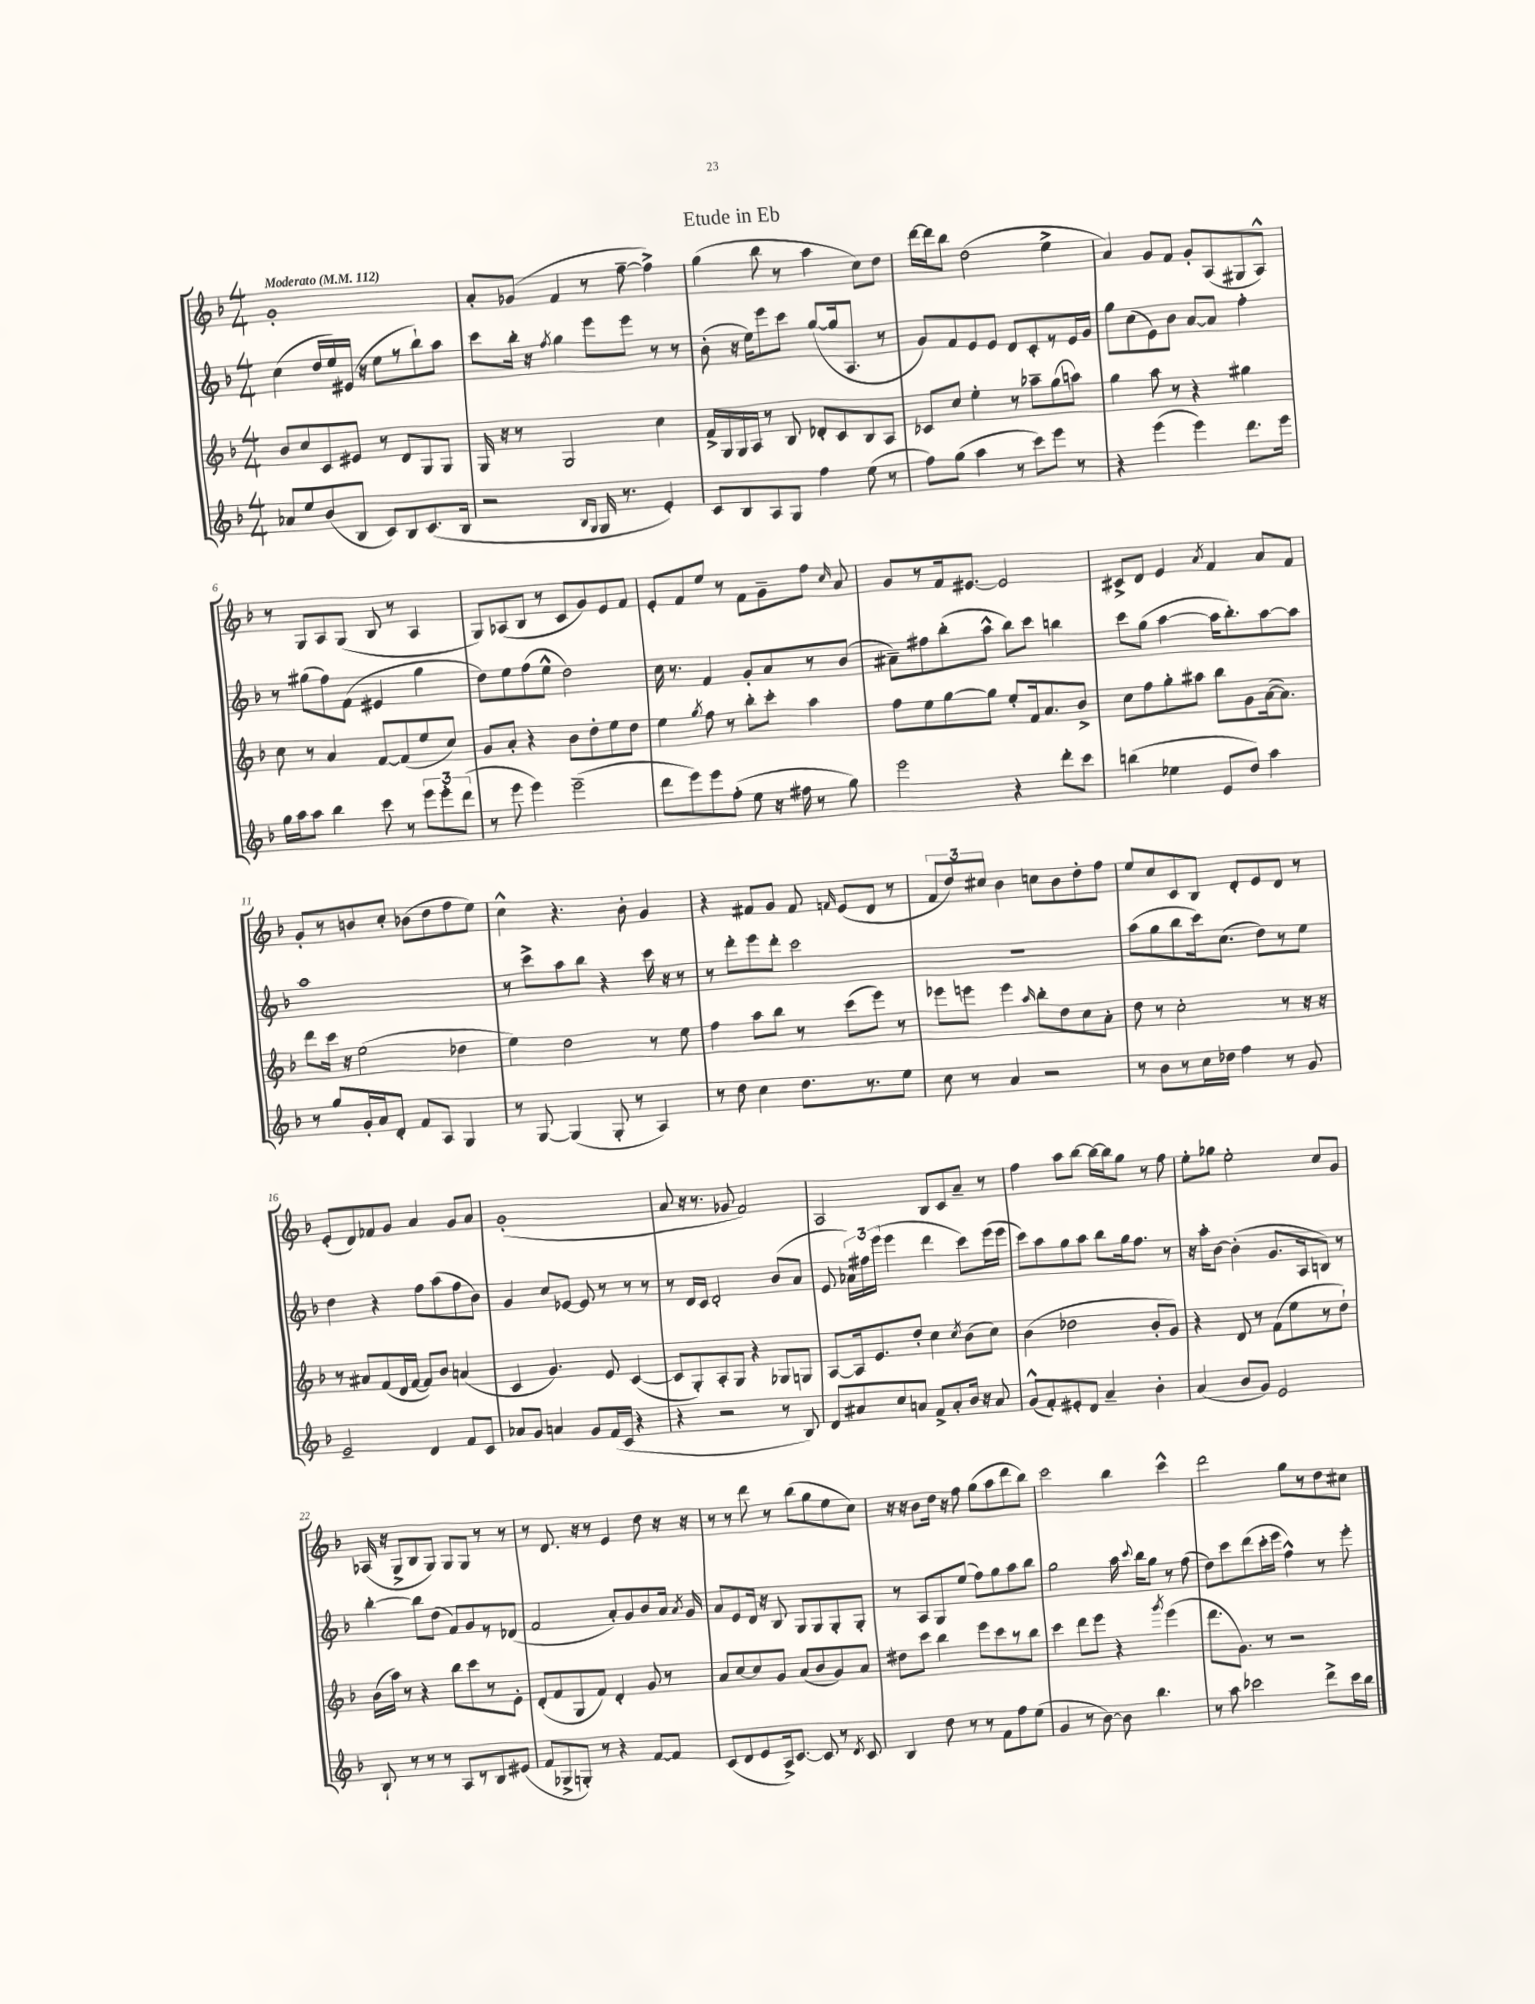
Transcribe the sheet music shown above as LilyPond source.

\header { title = "Etude in Eb" }
<<
\new StaffGroup <<
\new Staff = "s0" {
    \clef treble \key f \major \numericTimeSignature \time 4/4 \tempo "Moderato" 4 = 112
    \autoBeamOff g'1-. |
    a'8[-. ges'8]( f'4 r8 f''8~-- f''4->) |
    g''4( bes''8 r8 a''4 c''8[) d''8] |
    d'''16[~ d'''16 bes''8] d''2( e''4-> |
    a'4) g'8[ f'8] g'8[-. a8( gis8 a8]-^) |
    r8 g8[ a8 g8]( bes8 r8 a4 |
    g8[) aes8( bes8] r8 c'8[ g'8) e'8 f'8] |
    e'8[-. f'8 e''8] r8 f'8[ g'8-- f''8] \grace { c''16 } a'8 |
    g'8[ r8 f'16 eis'8.]~ eis'2 |
    cis'8[-> d'8] e'4 \acciaccatura { a'8 } f'4 a'8[ f'8] |
    g'8[-. r8 b'8 c''8]-. bes'8[( d''8 f''8 e''8]) |
    c''4-^ r4. bes'8-. g'4 |
    r4 fis'8[ g'8] fis'8 \grace { f'16 } e'8[( d'8] r8 |
    \tuplet 3/2 { f'8[ d''8) cis''8] } bes'4 c''8[ bes'8 d''8-. f''8] |
    e''8[ c''8 c'8 bes8] d'8[-. e'8 d'8] r8 |
    e'8[-.( d'8) fes'8 g'8] a'4 g'8[ a'8] |
    g'1-.( |
    a'8 r16 r8. ges'8 f'2) |
    a2 bes8[ c'8 a'8]-- r8 |
    f''4 a''8[ bes''8]~ bes''16[~ bes''16 g''8] r8 f''8 |
    e''8[-. ges''8] e''2-. c''8[ g'8] |
    aes16( r16 g8[-> bes8 g8]) g8[ g8] r8 r8 |
    r8 d'8. r16 r8 e'4 d''8 r16 r16 |
    r8 r8 d'''8 r8 bes''8[( g''8 e''8 c''8]) |
    r16 r16 bes'8[ d''16] r16 f''8 g''8[( a''8 d'''8 bes''8]) |
    c'''2 bes''4 c'''4-^ |
    d'''2 g''8[ r8 d''8 cis''8] \bar "|." |
}
\new Staff = "s1" {
    \clef treble \key f \major \numericTimeSignature \time 4/4
    \autoBeamOff c''4( d''16[ e''16) eis'16]( r16 e''8[ r8 bes''8-!) a''8] |
    c'''8[ bes''16]-. r16 \acciaccatura { f''8 } g''4 e'''8[ e'''8] r8 r8 |
    bes'8-.( r16 e''16[) e'''8 c'''8] g''8[~( g''16 a8.] r8 |
    g'8[) f'8 e'8 e'8] d'8[ c'8-. r8 e'16 g'16] |
    g''8[ c''8( e'8) bes'8] a'8[~ a'8] f''4-. |
    r8 gis''8[( f''8) f'8]( eis'4 gis''4 |
    d''8[) e''8 f''8( e''8]-^ d''2) |
    c''16 r8. f'4 g'8[-. a'8 r8 bes'8]( |
    ais'8[--) fis''8 bes''8-.( a''8]-^ bes''8[) c'''8] b''4 |
    c'''8[ g''8]( a''4~ a''16[ bes''8.-.) a''8~ a''8] |
    a''1 |
    r8 c'''8[-> a''8 bes''8] r4 c'''16 r16 r8 |
    r8 d'''8[-. e'''8 d'''8]-. c'''2 |
    R1 |
    a''8[( g''8 bes''8 c'''16) c''8.]( d''8[) r8 e''8] |
    d''4 r4 f''8[ a''8( f''8 bes'8]) |
    g'4 c''8[ ees'8]~ ees'8 r8 r8 r8 |
    r8 d'16[ c'16] d'2-. bes'8[( a'8] |
    e'8 \tuplet 3/2 { aes'16[) fis''16 e'''16]( } e'''4 d'''4 c'''8[) e'''16( e'''16] |
    c'''8[) a''8 g''8 a''8] bes''8[ g''16 f''8.] r8 |
    r16 a''16[-. bes'8]~ bes'4-.( g'8.[ a16 b8]) r8 |
    bes''4~-. bes''8[ d''8]( f'8[) g'8 r8 des'8]( |
    f'2 a'8[-.) g'8 bes'8 a'16] \acciaccatura { a'8 } g'16 |
    a'8[ e'8 d'16] r16 bes8 g8[ g8 g8-. g8]-. |
    r8 a8[ g8 e''8]( f''8[) g''8 a''8 bes''8] |
    g''2 a''16 \appoggiatura { c'''8 } bes''16[ g''8] r8 f''8( |
    d''8[) c'''8 d'''8( c'''16-. e'''16] f''4-^) r8 e'''8-. \bar "|." |
}
\new Staff = "s2" {
    \clef treble \key f \major \numericTimeSignature \time 4/4
    \autoBeamOff bes'8[ c''8 c'8 eis'8] r8 d'8[ g8 g8] |
    g16 r16 r8 g2 c''4 |
    f'16[-> g16 g16 a16] r8 bes8 des'8[-. c'8 bes8 a8] |
    ces'8[ c''8] e''4-. r8 aes''8[-- g''8( a''8]) |
    g''4 a''8 r8 r4 gis''4 |
    c''8 r8 a'4 f'8[~ f'8( e''8 c''8]) |
    g'8[ a'8]-. r4 bes'8[ d''8-. e''8 d''8] |
    e''4 \acciaccatura { g''8 } f''8 r8 bes''8[-. c'''8]-. a''4 |
    f''8[ e''8 g''8~ g''8] e''8[-. f'16 a'8. bes'8]-> |
    c''8[ f''8 g''8-. ais''8] bes''8[ g'8 a'16~( a'8.]) |
    d'''8[ c'''16] r16 e''2( des''4 |
    e''4) d''2 r8 e''8 |
    f''4 a''8[ bes''8] r8 c'''8[( e'''8]) r8 |
    ees'''8[ e'''8] e'''4 \grace { a''16 } bes''8[-. d''8 c''8 a'8]-. |
    d''8 r8 c''2-. r8 r16 r16 |
    r8 ais'8[ f'8( d'16 f'16]~ f'8[) bes'8] a'4( |
    c'4 g'4.) e'8 c'4~( |
    c'8[ g8-.) a8-. g8] r4 ges8[ g8] |
    a8[~ a16 e'8. d''8]-. c''4 \acciaccatura { c''8 } bes'8[( c''8]) |
    bes'4( des''2 bes'8[-. g'8]) |
    r4 d'8 r8 f'8[( e''8 r8 d''8]-!) |
    bes'16[( a''16]) r8 r4 bes''8[ c'''8 r8 e'8]-. |
    d'8[-.( f'8 g8 f'8]) d'4-. g'8 r8 |
    a'8[ c''8~ c''8 g'8] a'8[( bes'8 g'8) a'8] |
    dis''8[ c'''8] bes''4 e'''8[ c'''8 r8 bes''8] |
    c'''4 d'''8[ e'''8] r4 \acciaccatura { g'''8 } e'''4( |
    d'''8.[ g'8.]) r8 r2 \bar "|." |
}
\new Staff = "s3" {
    \clef treble \key f \major \numericTimeSignature \time 4/4
    \autoBeamOff aes'8[ e''8 bes'8( bes8] c'8[) bes8 c'8.( bes16] |
    r2 \grace { bes16[ g16] } g16 r8. e'4-.) |
    c'8[ bes8 a8 g8] f''4 e''8( r8 |
    f''8[) g''8]( a''4 r8 c'''8[) e'''8] r8 |
    r4 e'''4( e'''4) d'''8.[ e'''16] |
    g''16[ a''16 a''8] bes''4 c'''8 r8 \tuplet 3/2 { e'''8[ e'''8-. d'''8]( } |
    r8 e'''8 e'''4) e'''2--( |
    d'''8[ e'''8) e'''8 f''8]-.( e''8 r16 fis''16 r8 g''8) |
    e'''2 r4 d'''8[-. c'''8] |
    b''4( ees''4 e'8[ d''8]) a''4 |
    r8 g''8[ g'16-. a'16 d'8]-. f'8[ a8] g4 |
    r8 g8~ g4( g8-. r8 a4) |
    r8 d''8 c''4 d''8.[ r8. e''8] |
    c''8 r8 a'4 r2 |
    r8 bes'8[ r8 c''16 des''16] f''4 r8 g'8 |
    e'2-- d'4 f'8[ c'8] |
    aes'8[ g'8] a'4 g'8[ f'16( c'16] r4 |
    r4 r2 r8 bes8) |
    d'8[ ais'8 c''8 a'8] f'8[-> a'8-. bes'16] r16 a'8 |
    g'8[-^( f'8-.) eis'8-. d'8] a'4-- bes'4-. |
    a'4( bes'8[ g'8]) e'2 |
    bes8-! r8 r8 r8 a8[ r8 bes8 eis'8]( |
    f'8[ ges8-> g8]-.) r8 r4 f'8[~ f'8] |
    c'8[( d'8 e'8 a16->) c'8.]~ c'8 r8 \acciaccatura { d'8 } c'8 |
    bes4 d''8 r8 r8 f'8[ f''8 e''8]( |
    g'4 r8 bes'8~) bes'8 bes''4. |
    r8 a''8 ces'''2 d'''8[-> ces'''16 bes''16] \bar "|." |
}
>>
>>
